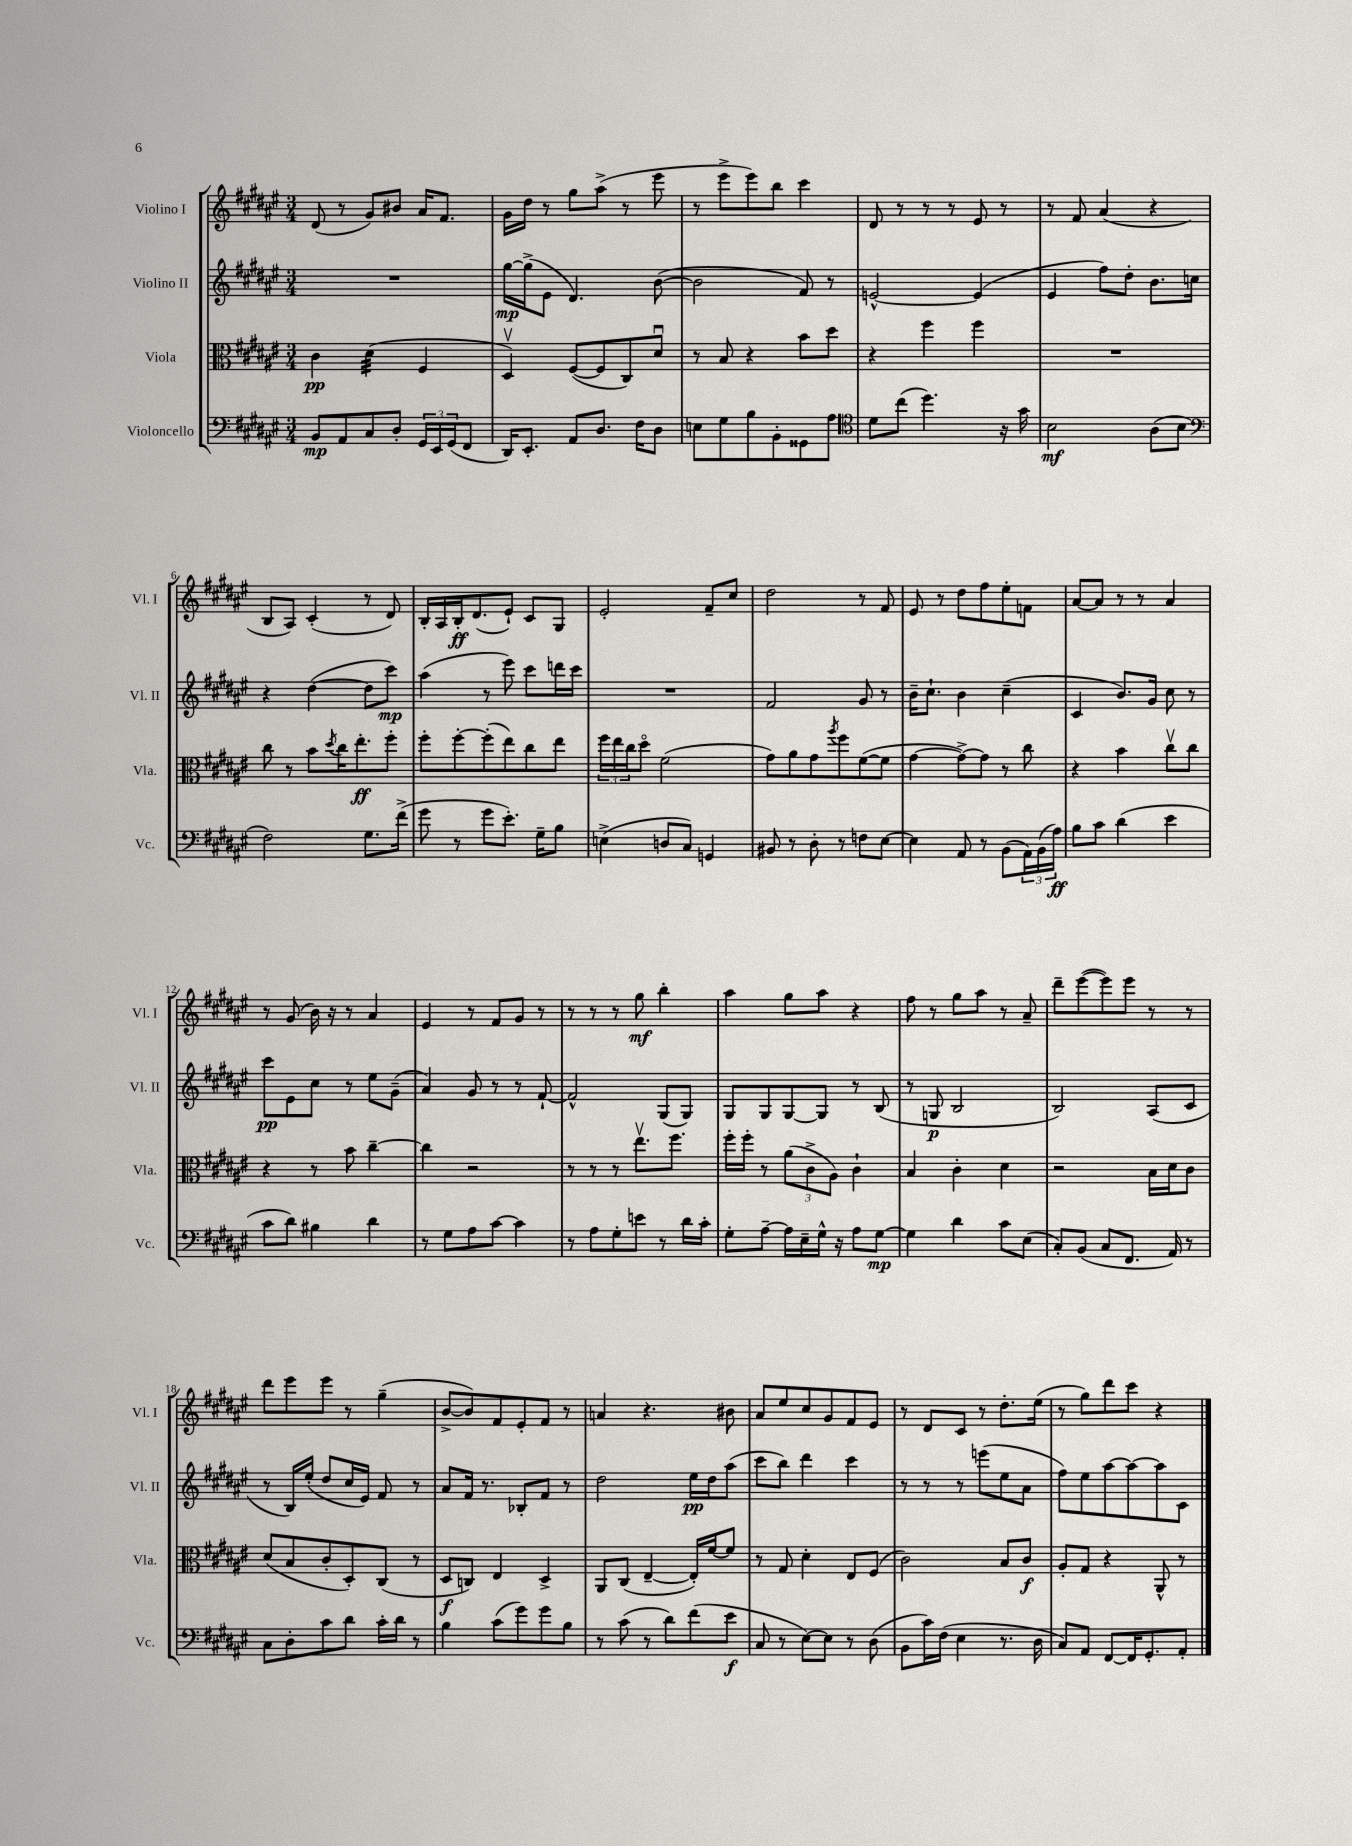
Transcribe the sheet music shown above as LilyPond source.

<<
\new StaffGroup <<
\new Staff = "s0" \with { instrumentName = "Violino I" shortInstrumentName = "Vl. I" } {
    \clef treble \key fis \major \numericTimeSignature \time 3/4
    dis'8( r8 gis'8) bis'8 ais'16 fis'8. |
    gis'16 dis''16 r8 gis''8 ais''8->( r8 eis'''8 |
    r8 eis'''8-> eis'''8) b''8 cis'''4 |
    dis'8 r8 r8 r8 eis'8 r8 |
    r8 fis'8 ais'4( r4 |
    b8 ais8) cis'4-.( r8 dis'8) |
    b16-. ais16 b16-.\ff dis'8.( eis'8-!) cis'8 gis8 |
    eis'2-. fis'8-- cis''8 |
    dis''2 r8 fis'8 |
    eis'8 r8 dis''8 fis''8 eis''8-. f'8 |
    ais'8~ ais'8 r8 r8 ais'4 |
    r8 gis'8( b'16) r16 r8 ais'4 |
    eis'4 r8 fis'8 gis'8 r8 |
    r8 r8 r8 gis''8\mf b''4-. |
    ais''4 gis''8 ais''8 r4 |
    fis''8 r8 gis''8 ais''8 r8 ais'8-- |
    dis'''8-- eis'''8~( eis'''8) eis'''8 r8 r8 |
    dis'''8 eis'''8 eis'''8 r8 gis''4--( |
    b'8~-> b'8) fis'8 eis'8-. fis'8 r8 |
    a'4 r4. bis'8 |
    ais'8 eis''8 cis''8 gis'8 fis'8 eis'8 |
    r8 dis'8 cis'8 r8 dis''8.-. eis''16( |
    r8 gis''8) dis'''8 cis'''8 r4 \bar "|." |
}
\new Staff = "s1" \with { instrumentName = "Violino II" shortInstrumentName = "Vl. II" } {
    \clef treble \key fis \major \numericTimeSignature \time 3/4
    R2. |
    gis''16~\mp gis''16->( eis'8 dis'4.) b'8~( |
    b'2 fis'8) r8 |
    e'2~-^ e'4( |
    eis'4 fis''8) dis''8-. b'8. c''16 |
    r4 dis''4~( dis''8 cis'''8\mp) |
    ais''4( r8 eis'''8) cis'''8 d'''16 cis'''16 |
    R2. |
    fis'2 gis'8 r8 |
    b'16-- cis''8.-! b'4 cis''4--( |
    cis'4 b'8.) gis'16 cis''8 r8 |
    cis'''8\pp eis'8 cis''8 r8 eis''8 gis'8--( |
    ais'4) gis'8 r8 r8 fis'8~-! |
    fis'2-^ gis8( gis8) |
    gis8 gis8 gis8~ gis8 r8 b8( |
    r8 g8\p b2 |
    b2) ais8( cis'8 |
    r8 b16) eis''16-.( dis''8 cis''16 eis'16) fis'8 r8 |
    ais'8 fis'16 r8. bes8-. fis'8 r8 |
    dis''2 eis''16\pp dis''16 ais''8( |
    cis'''8 b''8) dis'''4 cis'''4 |
    r8 r8 r8 e'''8( eis''8 ais'8 |
    fis''8) eis''8 ais''8~ ais''8~ ais''8 cis'8 \bar "|." |
}
\new Staff = "s2" \with { instrumentName = "Viola" shortInstrumentName = "Vla." } {
    \clef alto \key fis \major \numericTimeSignature \time 3/4
    cis'4\pp dis'4:32( fis4 |
    dis4\upbow) fis8~( fis8 cis8) dis'8\downbow |
    r8 b8 r4 b'8 dis''8 |
    r4 fis''4 fis''4 |
    R2. |
    cis''8 r8 b'8 \acciaccatura { dis''8 } cis''16 eis''8.-.\ff fis''8-. |
    fis''8-. fis''8~-. fis''8-.( eis''8) cis''8 eis''8 |
    \tuplet 3/2 { fis''16 eis''16 cis''16 } dis''8\flageolet fis'2( |
    gis'8) ais'8 gis'8 \acciaccatura { ais''8 } fis''8 fis'8~( fis'8 |
    gis'4~ gis'8~->) gis'8 r8 cis''8 |
    r4 b'4 cis''8\upbow cis''8 |
    r4 r8 b'8 cis''4~-- |
    cis''4 r2 |
    r8 r8 r8 eis''8.\upbow fis''8. |
    fis''16-. fis''16-. r8 \tuplet 3/2 { ais'8( cis'8-> ais8) } cis'4-! |
    b4 cis'4-. dis'4 |
    r2 b16 dis'16 cis'8 |
    dis'8( b8 cis'8-. dis8-.) cis8( r8 |
    dis8\f c8) eis4 dis4-> |
    ais,8 cis8( eis4~-- eis16-.) fis'16~ fis'8 |
    r8 gis8 dis'4-. eis8 fis8( |
    cis'2) b8 cis'8\f |
    ais8-. gis8 r4 ais,8-^ r8 \bar "|." |
}
\new Staff = "s3" \with { instrumentName = "Violoncello" shortInstrumentName = "Vc." } {
    \clef bass \key fis \major \numericTimeSignature \time 3/4
    b,8\mp ais,8 cis8 dis8-. \tuplet 3/2 { gis,16 eis,16 gis,16( } fis,8 |
    dis,16) eis,8.-. ais,8 dis8. fis16 dis8 |
    e8 gis8 b8 b,8-. gisis,8 ais8 |
    \clef tenor dis'8 cis''8( dis''4.) r16 gis'16 |
    b2\mf ais8( b8 |
    \clef bass fis2) gis8. fis'16->( |
    gis'8 r8 gis'8 eis'8.-.) gis16-- b8 |
    e4->( d8 cis8) g,4 |
    bis,8 r8 dis8-. r8 f8 eis8~ |
    eis4 ais,8 r8 b,8( \tuplet 3/2 { ais,16) b,16( ais16\ff) } |
    b8 cis'8 dis'4( eis'4 |
    cis'8 dis'8) bis4 dis'4 |
    r8 gis8 ais8 cis'8~ cis'4 |
    r8 ais8 gis8-. e'8 r8 dis'16 cis'16-. |
    gis8-. ais8~-- ais16 eis16-- gis16-^ r16 ais8 gis8~\mp |
    gis4 dis'4 cis'8 eis8( |
    cis8-.) b,8( cis8 fis,8. ais,16) r8 |
    cis8 dis8-. cis'8 dis'8 cis'16-. dis'16 r8 |
    b4 cis'8( gis'8) gis'8 b8 |
    r8 cis'8( r8 dis'8) fis'8( eis'8\f |
    cis8 r8 eis8~) eis8 r8 dis8( |
    b,8 cis'16) fis16( eis4 r8. dis16 |
    cis8) ais,8 fis,8~ fis,16 gis,8.-. ais,8-. \bar "|." |
}
>>
>>
